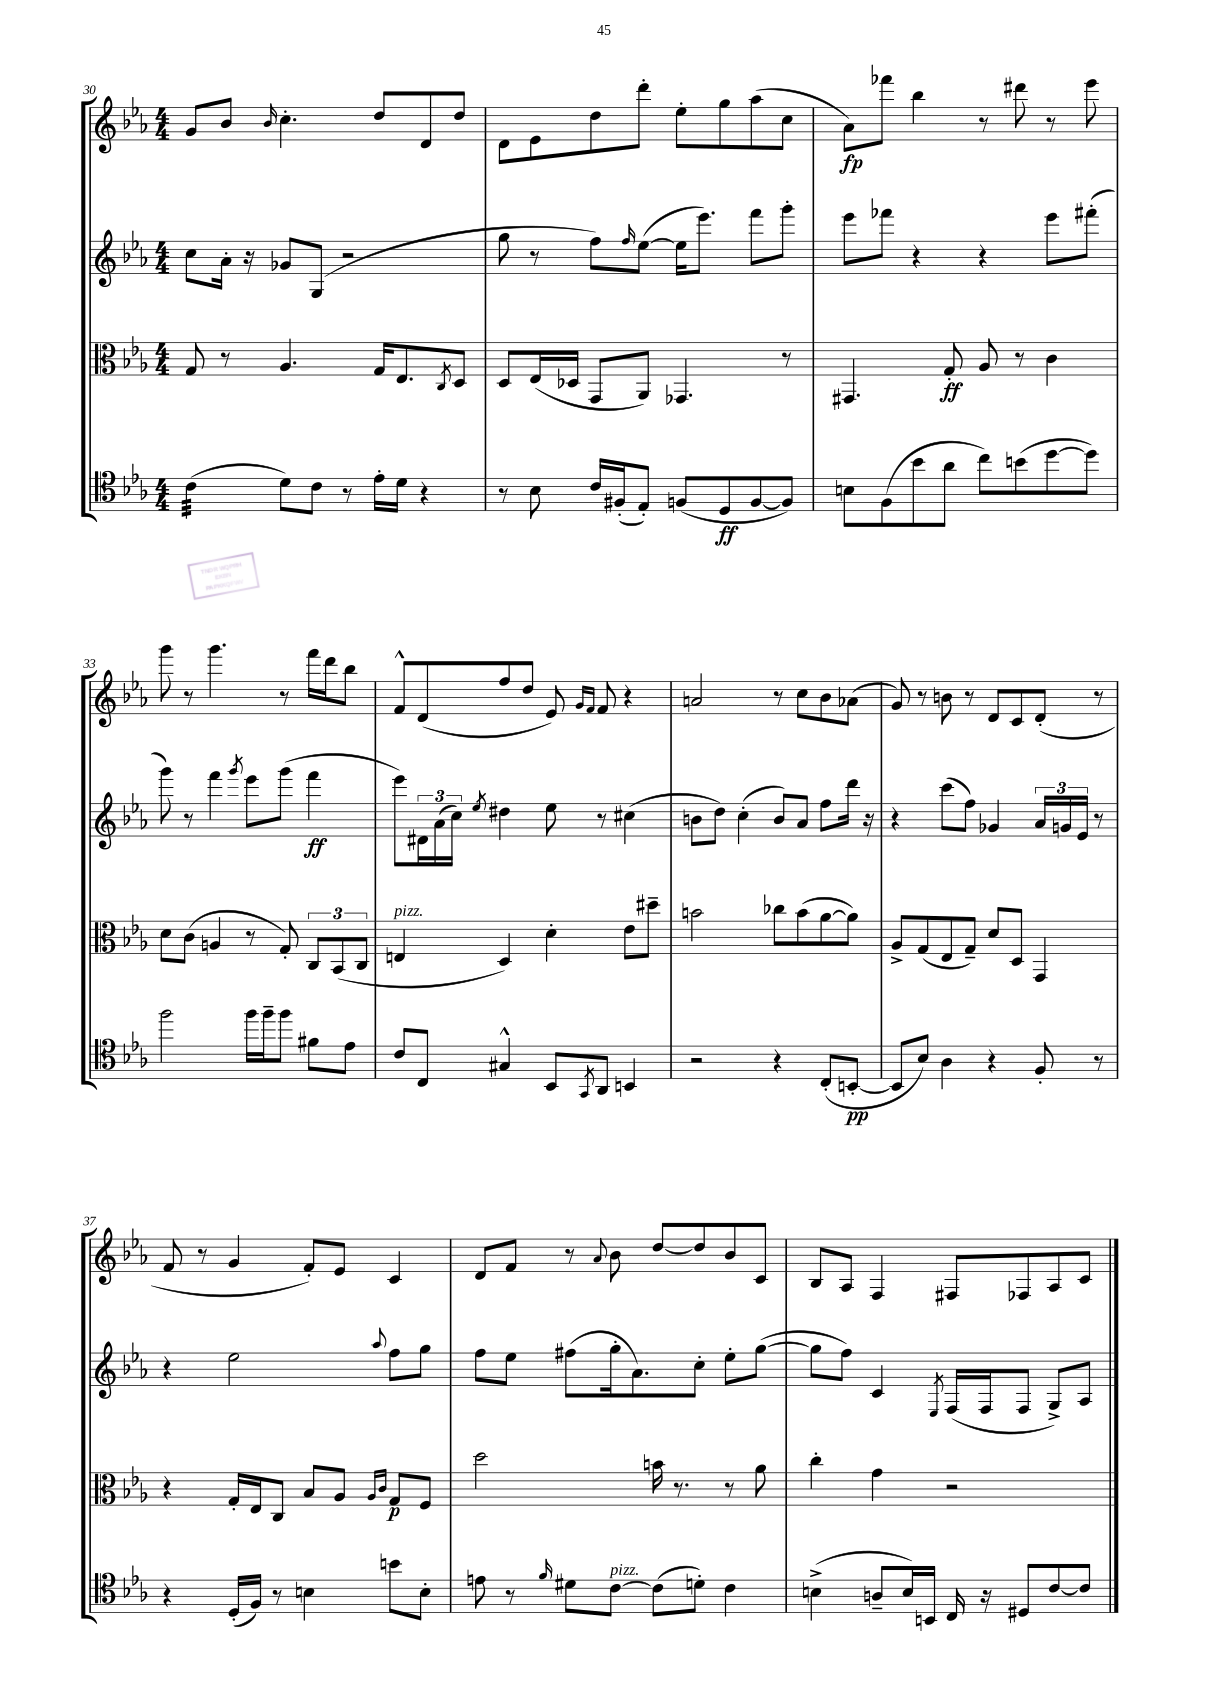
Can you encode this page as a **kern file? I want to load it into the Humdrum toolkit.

**kern	**kern	**kern	**kern
*staff4	*staff3	*staff2	*staff1
*clefC4	*clefC3	*clefG2	*clefG2
*k[b-e-a-]	*k[b-e-a-]	*k[b-e-a-]	*k[b-e-a-]
*M4/4	*M4/4	*M4/4	*M4/4
(4c	8G	8cc	8g
.	8r	16a-'	8b-
.	.	16r	.
.	.	.	16qqb-
8d)	4.A-	8g-	4.cc'
8c	.	(8G	.
8r	.	2r	.
16e-'	16G	.	8dd
16d	8.E-	.	.
4r	.	.	8d
.	8qC	.	.
.	8D	.	8dd
=	=	=	=
8r	8D	8gg	8d
8B-	(16E-	8r	8e-
.	16D-	.	.
16c	8GG	8ff)	8dd
(16F#'	.	.	.
.	.	16qqff	.
8E-')	8AA-)	([8ee-	8ddd'
(8F	4.GG-	16ee-]	8ee-'
.	.	8.eee-)	.
8D	.	.	8gg
[8F	.	8fff	(8aa-
8F])	8r	8ggg'	8cc
=	=	=	=
8B	4.GG#	8eee-	8a-)
(8F	.	8fff-	8fff-
8b-	.	4r	4bb-
8a-	8G'	.	.
8cc)	8A-	4r	8r
(8b	8r	.	8ddd#
[8dd	4c	8eee-	8r
8dd])	.	(8fff#'	8eee-
=	=	=	=
2ff	8d	8ggg)	8ggg
.	(8c	8r	8r
.	4A	4fff	4.ggg
.	.	8qggg	.
16ff	8r	8eee-	.
16ff~	.	.	.
8ff	8G')	(8ggg	8r
8f#	12C	4fff	16fff
.	.	.	16ddd
.	(12BB-	.	.
8e-	.	.	8bb-
.	12C	.	.
=	=	=	=
8c	4E	8eee-)	8f^^
8C	.	24d#	(8d
.	.	(24a-	.
.	.	24cc)	.
.	.	8qee-	.
4G#^^	4D)	4dd#	8ff
.	.	.	8dd
8BB-	4d'	8ee-	8e-)
.	.	.	16qqg
8qGG	.	.	16qqf
8AA-	.	8r	8f
4BB	8e-	(4cc#	4r
.	8dd#~	.	.
=	=	=	=
2r	2b	8b	2a
.	.	8dd)	.
.	.	(4cc'	.
4r	8cc-	8b)	8r
.	(8b	8a-	8cc
(8C'	[8a-	8ff	8b-
[8BB'	8a-])	16ddd	(8a-
.	.	16r	.
=	=	=	=
8BB]	8A-^	4r	8g)
8B-)	(8G	.	8r
4A-	8E-	(8ccc	8b
.	8G~)	8ff)	8r
4r	8d	4g-	8d
.	8D	.	8c
8F'	4GG	24a-	(8d'
.	.	24g	.
.	.	24e-	.
8r	.	8r	8r
=	=	=	=
4r	4r	4r	8f
.	.	.	8r
(16D'	16G'	2ee-	4g
16F)	16E-	.	.
8r	8C	.	.
4B	8B-	.	8f')
.	8A-	.	8e-
.	16qqA-	.	.
.	16qqc	8qqaa-	.
8b	8G	8ff	4c
8B'	8F	8gg	.
=	=	=	=
8e	2dd	8ff	8d
8r	.	8ee-	8f
16qqf	.	.	.
8d#	.	(8ff#	8r
.	.	.	8qqa-
[8c	.	16gg'	8b-
.	.	8.a-)	.
(8c]	16b	.	[8dd
.	8.r	.	.
8d')	.	8cc'	8dd]
4c	8r	8ee-'	8b-
.	8a-	([8gg	8c
=	=	=	=
(4B^	4cc'	8gg]	8B-
.	.	8ff)	8A-
8A~	4g	4c	4F
16B)	.	.	.
16BB	.	.	.
.	.	8qE-	.
16C	2r	(16F	8F#
16r	.	16F	.
8D#	.	8F	8F-
[8c	.	8G^)	8A-
8c]	.	8A-	8c
==	==	==	==
*-	*-	*-	*-
